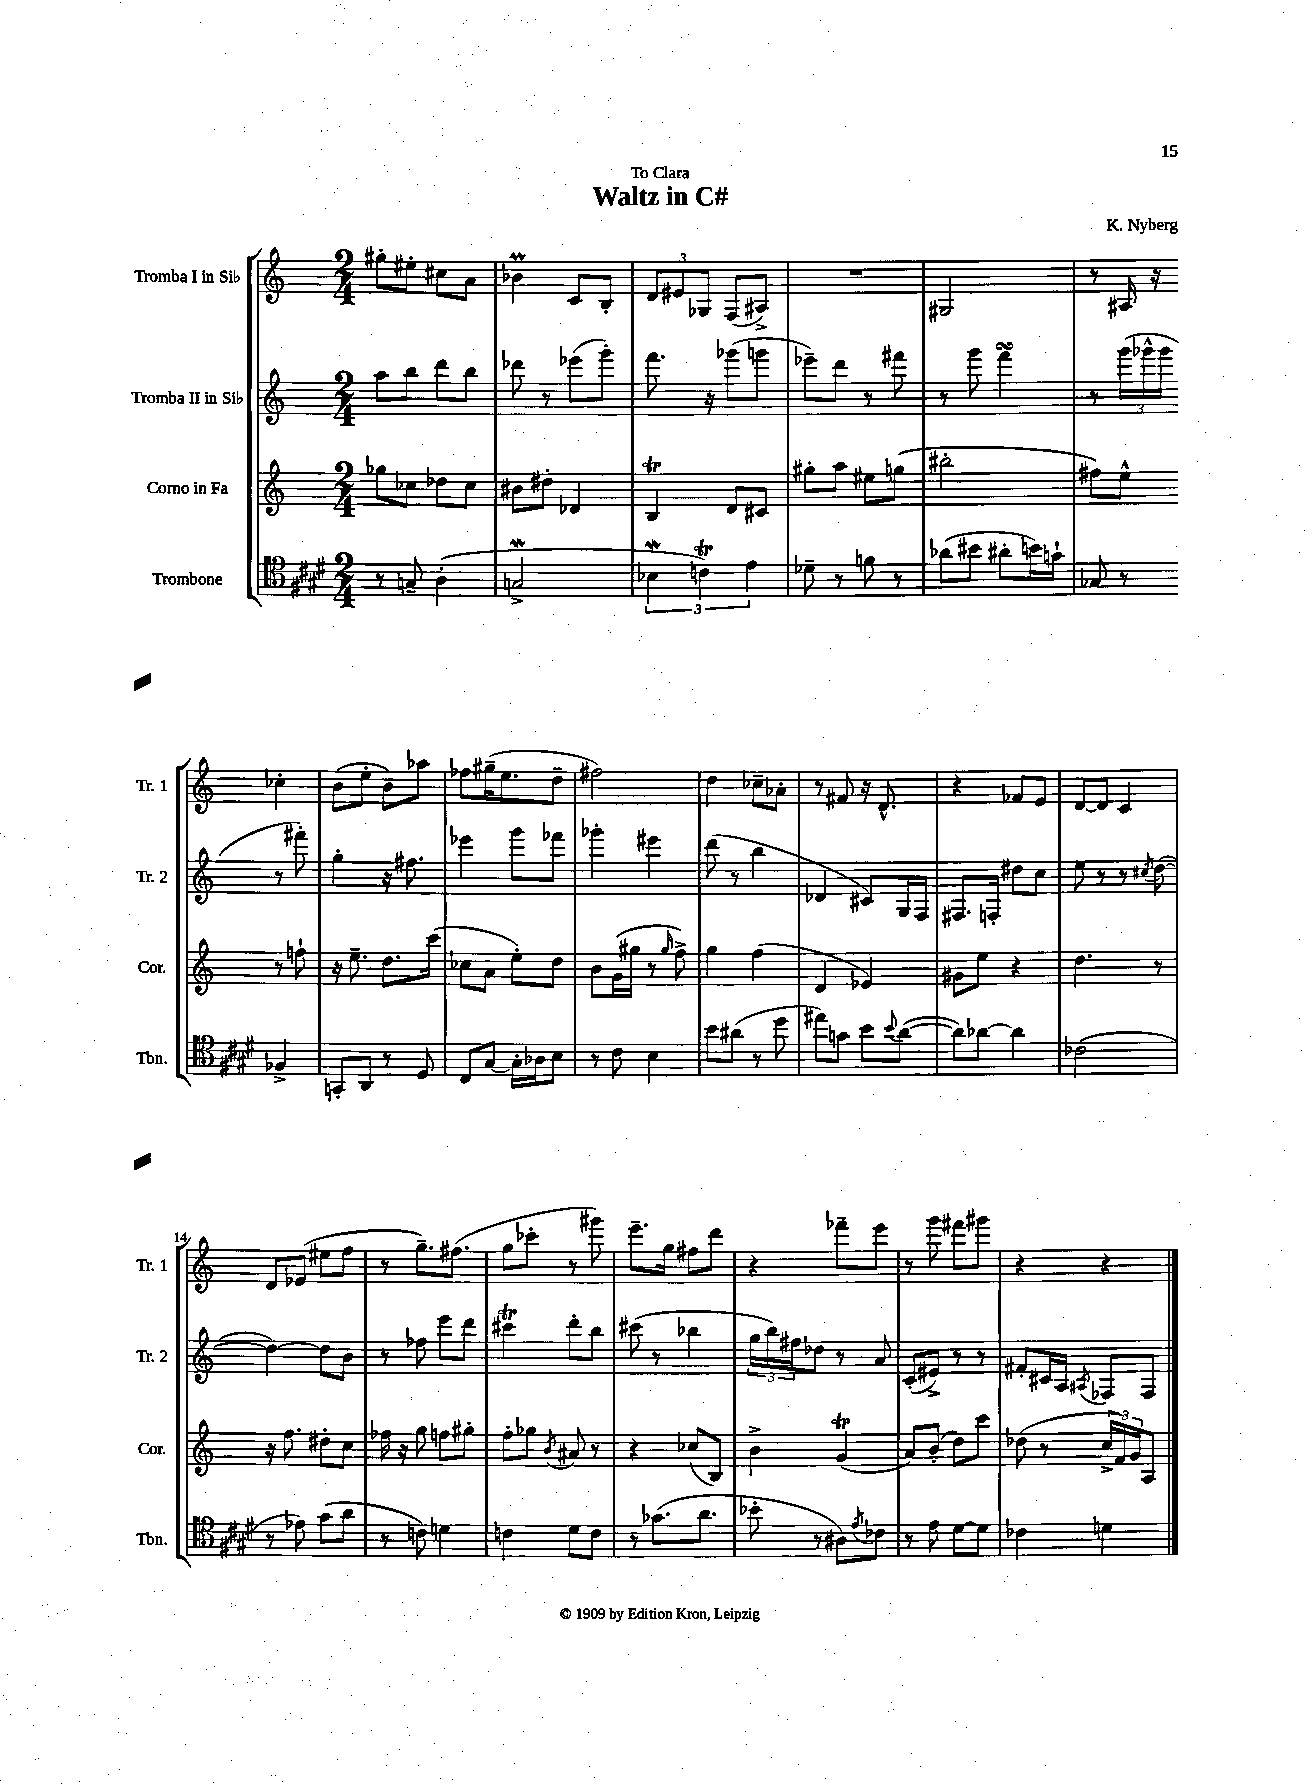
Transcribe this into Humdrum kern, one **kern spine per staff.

**kern	**kern	**kern	**kern
*staff4	*staff3	*staff2	*staff1
*clefC4	*clefG2	*clefG2	*clefG2
*k[f#c#g#d#]	*k[]	*k[]	*k[]
*M2/4	*M2/4	*M2/4	*M2/4
8r	8gg-\L	8aa\L	8gg#'\L
8G~/	8cc-\J	8bb\J	8ee#'\J
(4A'\	8dd-\L	8ddd\L	8cc#\L
.	8cc-\J	8bb\J	8a\J
=	=	=	=
2G^/	8b#\L	8ddd-\	4b-\
.	8dd#'\J	8r	.
.	4d-/	(8eee-\L	8c/L
.	.	8ggg'\J)	8B'/J
=	=	=	=
6B-\	4B/	8.fff\	12d/L
.	.	.	12e#/
6c\)	.	.	12G-/J
.	.	16r	.
.	8d/L	(8ggg-\L	(8F/L
6e\	.	.	.
.	8c#/J	8ggg\J	8A#^/J)
=	=	=	=
8d-~\	8gg#'\L	8eee-~\L)	2r
8r	8aa\J	8ddd\J	.
8f\	8ee#\L	8r	.
8r	(8gg\J	8fff#\	.
=	=	=	=
(8a-\L	2bb#'\	8r	2G#/
8b#\J	.	8ggg\	.
8a#'\L	.	4fff\	.
16b\L)	.	.	.
16g`\JJ	.	.	.
=	=	=	=
8G-/	8ff#\L)	8r	8r
8r	8ee^^\J	(24ggg\LL	16A#/
.	.	24ggg-^^\	.
.	.	.	16r
.	.	24ggg-\JJ	.
4F-^/	8r	8r	4cc-'\
.	8ff`\	8fff#'\)	.
=	=	=	=
8GG'/L	16r	4gg'\	(8b\L
.	8.ee~\	.	.
8AA/J	.	.	8ee'\J
8r	8.dd\L	16r	8b\L)
.	.	8.ff#\	.
8D#/	.	.	8aa-\J
.	(16ccc\Jk	.	.
=	=	=	=
8C#/L	8cc-\L	4eee-\	8ff-\L
[8G#/J	8a\J	.	(16gg#~\K
.	.	.	8.ee\
16G#'\]LL	8ee'\L)	8ggg\L	.
16A-\J	.	.	.
8B\J	8dd\J	8fff-\J	8dd~\J
=	=	=	=
8r	8b\L	4ggg-'\	2ff#\)
8c#\	(16g\L	.	.
.	16gg#\JJ	.	.
4B\	8r	4eee#\	.
.	16qqgg#/	.	.
.	8ff^\)	.	.
=	=	=	=
8b\L	4gg\	(8ddd\	4dd\
(8a#\J	.	8r	.
8r	(4ff\	4bb\	8cc-~\L
8dd#\	.	.	8a-'\J
=	=	=	=
8ee#\L)	4d/	4d-/	8r
8g\J	.	.	8f#/
8b\L	4e-/)	8c#/L)	16r
.	.	.	8.d^^/
8qqb/	.	.	.
([8a\J	.	16G/L	.
.	.	16F/JJ	.
=	=	=	=
8a\]L)	8g#\L	8.F#/L	4r
[8a-\J	8ee\J	.	.
.	.	16F'/Jk	.
4a-\]	4r	8dd#\L	8f-/L
.	.	8cc\J	8e/J
=	=	=	=
(2c-\	4.dd\	8ee\	[8d/L
.	.	8r	8d/]J
.	.	8r	4c/
.	.	8qcc#/	.
.	8r	([8dd\	.
=	=	=	=
8r	16r	4dd\_)	8d/L
.	8.ff\	.	.
8e-\)	.	.	(8e-/J
(8g#\L	8dd#'\L	8dd\]L	8ee#\L
8a\J	8cc\J	8b\J	8ff\J
=	=	=	=
8r	16ff-\	8r	8r
.	16r	.	.
8c\)	8gg\	8ff-\	8.gg~\L)
4d\	8ff\L	8eee\L	.
.	.	.	(8.ff#\J
.	8gg#'\J	8ddd\J	.
=	=	=	=
4c\	8ff'\L	4ccc#\	8gg\L
.	8gg-\J	.	8ccc-'\J
.	8qb/	.	.
8d#\L	8a#/	8ddd'\L	8r
8c\J	8r	8bb\J	8ggg#\)
=	=	=	=
8r	4r	(8ccc#\	8.eee~\L
(8.g-\L	.	8r	.
.	.	.	16gg\Jk
.	(8cc-/L	4bb-\	8ff#\L
8.a\J	.	.	.
.	8B/J)	.	8ddd\J
=	=	=	=
8b-'\	4b^\	24gg\LL	4r
.	.	24bb\)	.
.	.	24ff#\J	.
8r	.	8dd-\J	.
8A#\L)	(4g/	8r	8fff-~\L
8qe/	.	.	.
8c-\J	.	8a/	8eee\J
=	=	=	=
8r	8a/L)	(8c'/L	8r
8e\	(8b'/J	8e#^/J)	8ggg\
[8d#\L	8dd\L)	8r	8fff#\L
8d#\]J	8ccc\J	8r	8ggg#\J
=	=	=	=
4c-\	(8dd-\	8f#'/L	4r
.	8r	16c#/L	.
.	.	16A/JJ	.
.	.	8qA#/	.
4d\	24cc^/LL	8F-/L	4r
.	24f/)	.	.
.	24g/J	.	.
.	8A/J	8F-/J	.
==	==	==	==
*-	*-	*-	*-
